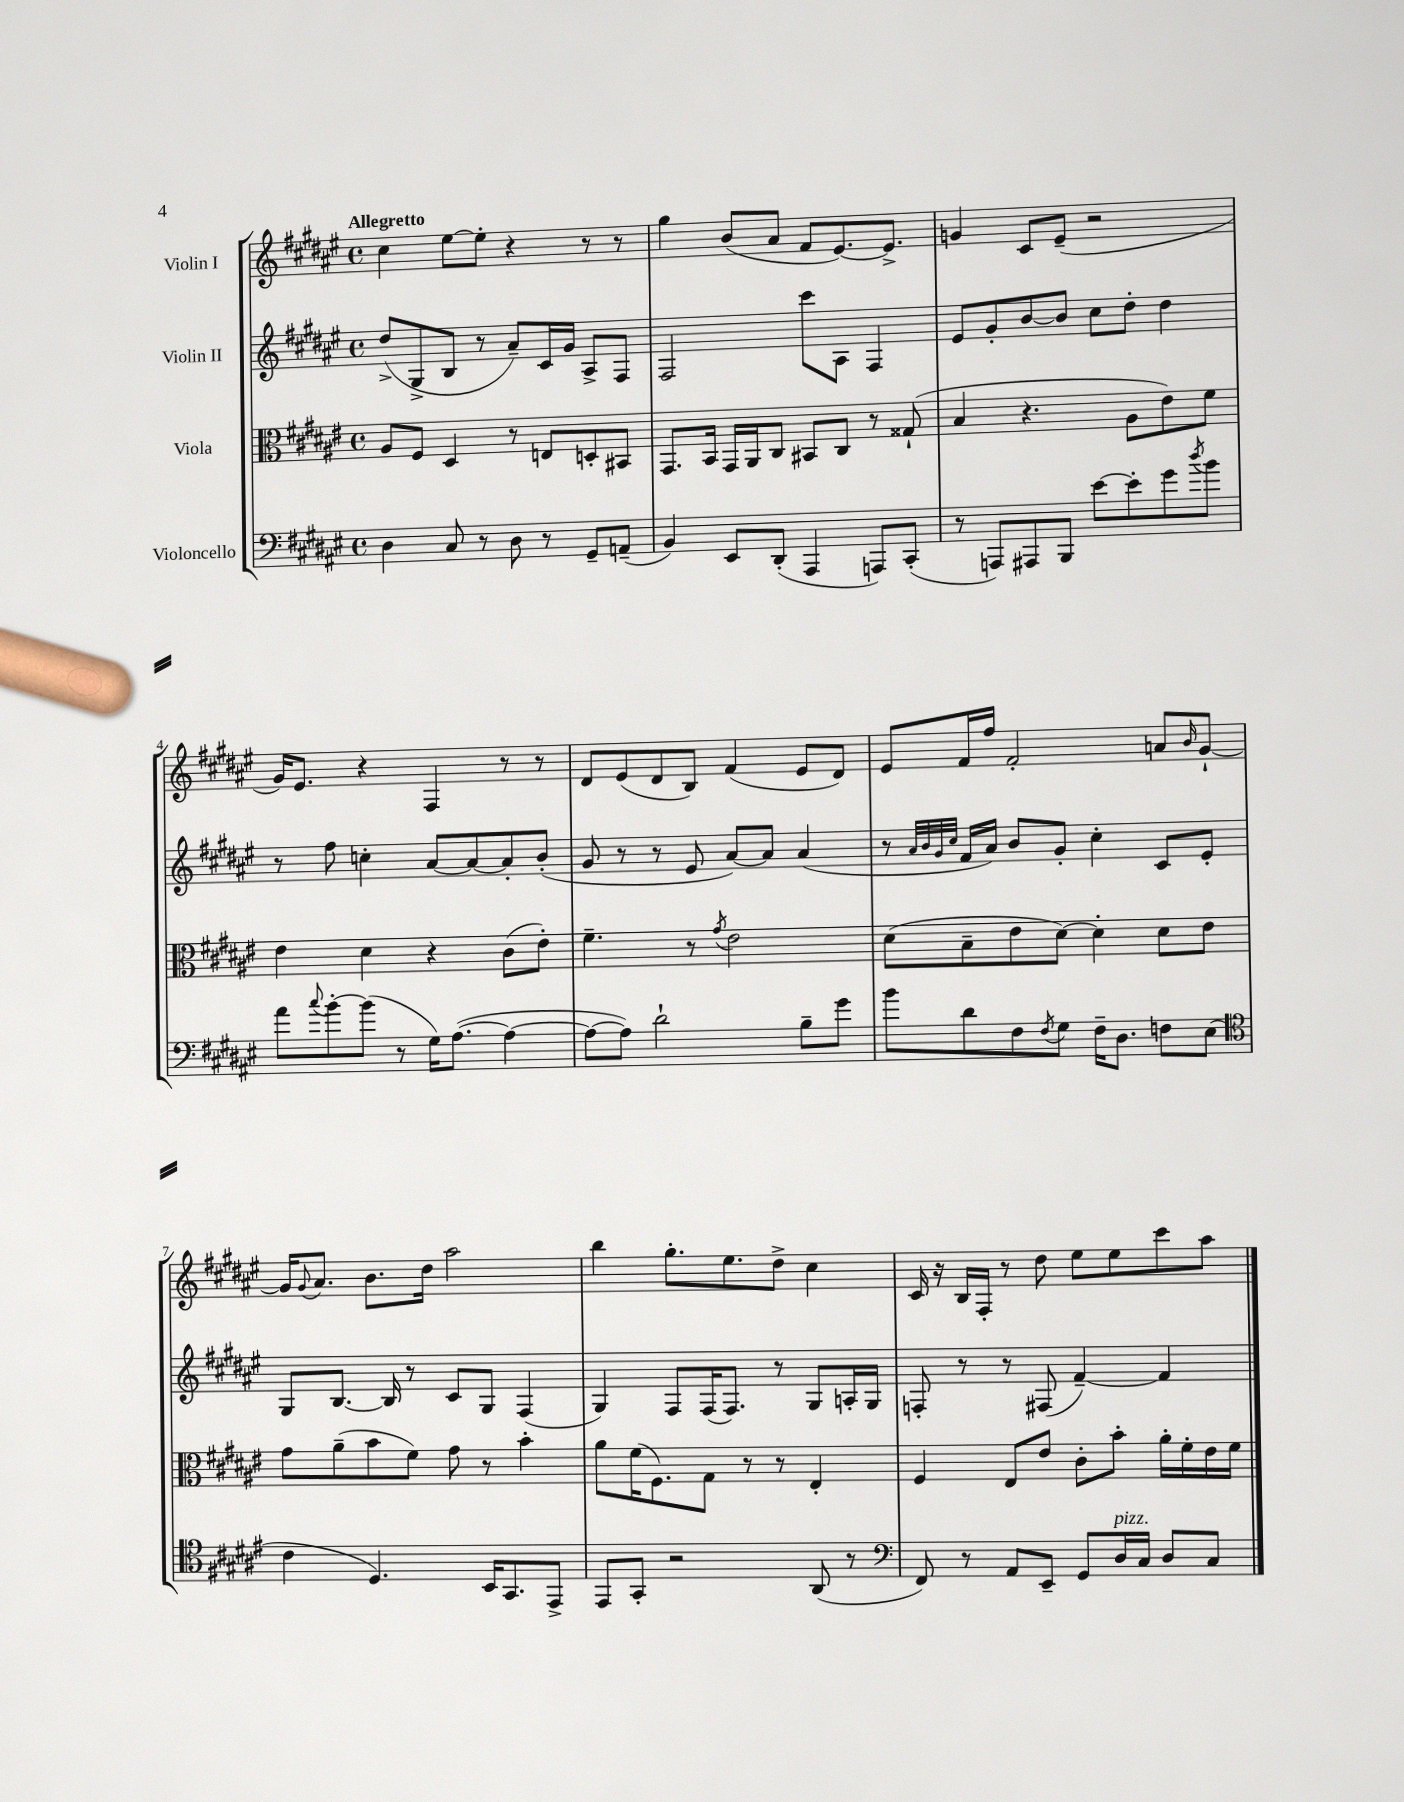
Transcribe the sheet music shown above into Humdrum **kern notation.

**kern	**kern	**kern	**kern
*part4	*part3	*part2	*part1
*staff4	*staff3	*staff2	*staff1
*I"Violoncello	*I"Viola	*I"Violin II	*I"Violin I
*clefF4	*clefC3	*clefG2	*clefG2
*k[f#c#g#d#a#e#]	*k[f#c#g#d#a#e#]	*k[f#c#g#d#a#e#]	*k[f#c#g#d#a#e#]
*M4/4	*M4/4	*M4/4	*M4/4
*met(c)	*met(c)	*met(c)	*met(c)
=1	=1	=1	=1
!	!	!	!LO:TX:a:B:t=Allegretto
4D#\	8A#/L	(8dd#^/L	4cc#\
.	8F#/J	8G#^/	.
8C#/	4D#/	8B/J	[8ee#\L
8r	.	8r	8ee#'\J]
8D#\	8r	8a#~/L)	4r
8r	8En/L	16c#/L	.
.	.	16g#/JJ	.
8GG#~/L	8Dn'/	8A#^/L	8r
(8AAn~/J	8BB#X/J	8F#/J	8r
=2	=2	=2	=2
4BB/)	8.GG#/L	2F#/	4gg#\
.	16BB/Jk	.	.
8EE#/L	16GG#/LL	.	(8b/L
.	16AA#/J	.	.
(8DD#'/J	8C#/J	.	8a#/J
4AAA#/	8BB#X/L	8ccc#\L	8f#/L
.	8C#/J	8A#\J	[8.e#/)
8AAAn/L)	8r	4F#/	.
.	.	.	8.e#^/J]
(8CC#'/J	(8G##X`/	.	.
=3	=3	=3	=3
8r	4B/	8e#/L	4gn/
8AAAn/L)	.	8g#'/	.
8AAA#X/	4.r	[8b/	8c#/L
8BBB/J	.	8b/J]	(8e#~/J
[8e#\L	.	8cc#\L	2r
8e#'\]	8A#\L	8dd#'\J	.
8g#\	8e#\)	4dd#\	.
8qdd#/	.	.	.
8b\J	8f#\J	.	.
!!LO:LB:g=z
=4	=4	=4	=4
8a#\L	4e#\	8r	16g#/KL)
.	.	.	8.e#/J
8qqcc#/	.	.	.
[8b'\	.	8ff#\	.
(8b\J]	4d#\	4ccn'\	4r
8r	.	.	.
16G#\KL)	4r	[8a#/L	4F#/
([8.A#\J	.	.	.
.	.	8a#/_	.
4A#\_	(8c#\L	8a#'/]	8r
.	8e#'\J)	(8b'/J	8r
=5	=5	=5	=5
8A#\L_	4.f#~\	8g#/	8d#/L
8A#\J])	.	8r	(8e#/
2d#`\	.	8r	8d#/
.	8r	8e#/	8B/J)
.	8qg#/	.	.
.	2e#\	[8a#/L)	(4f#/
.	.	8a#/J]	.
8B~\L	.	(4a#/	8e#/L
8g#\J	.	.	8d#/J)
=6	=6	=6	=6
8b\L	(8d#\L	8r	8e#/L
.	.	32qqa#/LLL	.
.	.	32qqb/	.
.	.	32qqg#/	.
.	.	32qqcc#/JJJ	.
8d#\	8B~\	16f#/LL	16f#/L
.	.	16a#/JJ)	16ff#/JJ
8F#\	8e#\	8b/L	2f#'/
8qF#/	.	.	.
8G#\J	[8d#\J)	8g#'/J	.
16F#~\KL	4d#'\]	4cc#'\	.
8.D#\J	.	.	.
8Fn\L	8d#\L	8c#/L	8an/L
.	.	.	16qqb/
(8E#\J	8e#\J	8e#'/J	[8g#`/J
!!LO:LB:g=z
=7	=7	=7	=7
*clefC4	*	*	*
4c#\	8g#\L	8G#/L	16g#/KL]
.	.	.	8qqg#/
.	.	.	8.a#/J
.	(8a#~\	[8.B/J	.
4.D#/)	8b\	.	8.b\L
.	.	16B/]	.
.	8f#\J)	8r	.
.	.	.	16dd#\Jk
.	8g#\	8c#/L	2aa#\
16BB/KL	8r	8G#/J	.
8.GG#/	.	.	.
.	4b'\	(4F#/	.
8EE#^/J	.	.	.
=8	=8	=8	=8
8EE#/L	8a#\L	4G#/)	4bb\
8GG#'/J	(16f#\K	.	.
.	8.F#\)	.	.
2r	.	8F#/L	8.gg#'\L
.	8G#\J	(16F#/K	.
.	.	8.F#/J)	8.ee#\
.	8r	.	.
.	8r	8r	8dd#^\J
(8AA#/	4E#'/	8G#/L	4cc#\
8r	.	16An'/L	.
.	.	16G#/JJ	.
=9	=9	=9	=9
*clefF4	*	*	*
8FF#/)	4F#/	8Fn'/	16c#/
.	.	.	16r
8r	.	8r	16B/LL
.	.	.	16F#'/JJ
8AA#/L	8E#/L	8r	8r
8EE#~/J	8e#/J	(8F#X/	8dd#\
8GG#/L	8c#'\L	[4f#~/)	8ee#\L
!LO:TX:a:i:t=pizz.	!	!	!
16D#/L	8b'\J	.	8ee#\
16C#/JJ	.	.	.
8D#/L	16a#'\LL	4f#/]	8ccc#\
.	16f#'\	.	.
8C#/J	16e#\	.	8aa#\J
.	16f#\JJ	.	.
==	==	==	==
*-	*-	*-	*-
